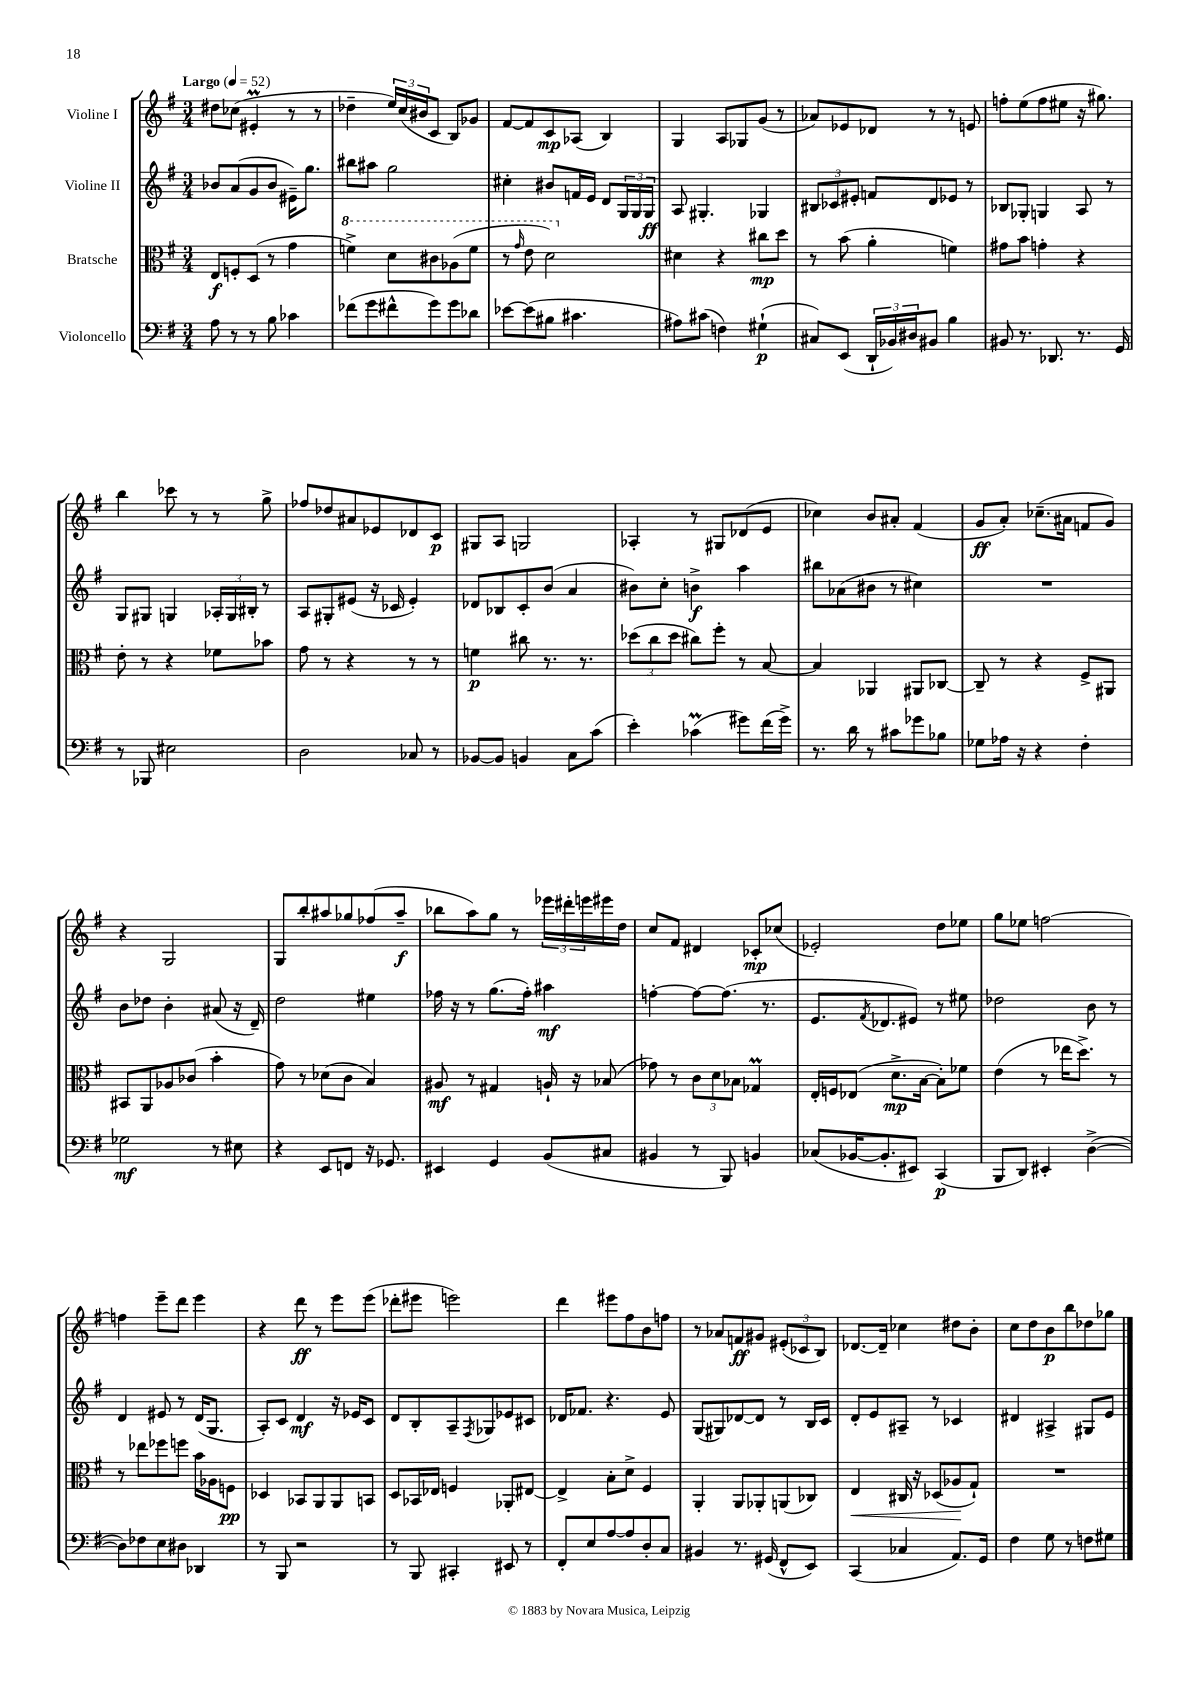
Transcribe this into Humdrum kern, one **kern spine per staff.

**kern	**kern	**kern	**kern
*staff4	*staff3	*staff2	*staff1
*clefF4	*clefC3	*clefG2	*clefG2
*k[f#]	*k[f#]	*k[f#]	*k[f#]
*M3/4	*M3/4	*M3/4	*M3/4
*MM52	*MM52	*MM52	*MM52
8A	8E	8b-	8dd#
8r	8F'	(8a	(8cc-
8r	(8D	8g	4e#'
8B	8r	8b-	.
4c-	4g	16e#~)	8r
.	.	8.gg	.
.	.	.	8r
=	=	=	=
(8f-	4ff^)	8bb#	4dd-~
8g	.	8aa#	.
8f#^^	8dd	2gg	24ee)
.	.	.	(24cc
.	.	.	24b#
8g)	8cc#	.	8c
8g	(8a-	.	8B)
8d-	8ff	.	8g-
=	=	=	=
[8e-	8r	4cc#'	[8f#
.	16qqgg	.	.
(8e-]	8ee	.	8f#]
8B#	2dd)	8b#	8c
4.c#	.	16f	(8A-
.	.	16e	.
.	.	8d	4B)
.	.	24G	.
.	.	24G	.
.	.	24G	.
=	=	=	=
8A#)	4d#	8A	4G
(8c#	.	4.G#'	.
4F)	4r	.	8A
.	.	.	8G-
(4G#`	8cc#	4G-	(8g
.	8dd	.	8r
=	=	=	=
8C#)	8r	12B#	8a-)
.	.	12c-	.
(8EE	(8b	.	8e-
.	.	12e#'	.
24DD`	4a'	8f	8d-
24BB-)	.	.	.
24D#	.	.	.
8BB#	.	8d	8r
4B	4f)	8e-	8r
.	.	8r	8e
=	=	=	=
8BB#	8g#	8B-	8ff'
8.r	8b	8G-'	(8ee
.	4g'	4G	8ff
8.DD-	.	.	.
.	.	.	8ee#
8.r	4r	8A	16r
.	.	.	8.gg#)
.	.	8r	.
16GG	.	.	.
=	=	=	=
8r	8e'	8G	4bb
8BBB-	8r	8G#	.
2E#	4r	4G	8ccc-
.	.	.	8r
.	8f-	24A-'	8r
.	.	24G	.
.	.	24B#'	.
.	8b-	8r	8gg^
=	=	=	=
2D	8g	8A	8ff-
.	8r	8G#'	8dd-
.	4r	(8e#	8a#
.	.	16r	8e-
.	.	16c-	.
8C-	8r	4e#')	8d-
8r	8r	.	8c
=	=	=	=
[8BB-	4f	8d-	8G#
8BB-]	.	8B-	8A
4BB	8cc#	8c'	2G
.	8.r	(8b	.
8C	.	4a	.
.	8.r	.	.
(8c	.	.	.
=	=	=	=
4e')	(12dd-	8b#)	4A-'
.	12cc	.	.
.	.	8cc'	.
.	12dd-	.	.
(4c-	8cc#)	4b^	8r
.	8ff#'	.	8G#
8g#)	8r	4aa	(8d-
(16f#	[8B	.	8e
16g#^)	.	.	.
=	=	=	=
8.r	4B]	8bb#	4cc-)
.	.	(8a-	.
16d	.	.	.
8r	4AA-	8b#	8b
8c#	.	8r	8a#'
8g-	8AA#	4cc#)	(4f#
8B-	[8C-	.	.
=	=	=	=
8G-	8C-~]	2.r	8g
16A-	8r	.	8a')
16r	.	.	.
4r	4r	.	(8.cc-~
.	.	.	16a#
4F#'	8F#^	.	8f
.	8AA#	.	8g)
=	=	=	=
2G-	8BB#	8b	4r
.	8AA	8dd-	.
.	8A-	4b'	2G
.	(8c-	.	.
8r	4b'	(8a#	.
8E#	.	16r	.
.	.	16d~)	.
=	=	=	=
4r	8g)	2dd	8G
.	8r	.	8bb'
8EE	(8d-	.	8aa#
8FF	8c	.	8gg-
16r	4B)	4ee#	(8ff-
8.GG-	.	.	.
.	.	.	8aa#~
=	=	=	=
4EE#	8A#	16ff-	8bb-
.	.	16r	.
.	8r	8r	8aa)
4GG	4G#	(8.gg	8gg
.	.	.	8r
.	.	16ff-')	.
(8BB	16A`	4aa#	24eee-
.	.	.	24ddd#'
.	16r	.	.
.	.	.	24eee
8C#	(8B-	.	16eee#
.	.	.	16dd
=	=	=	=
4BB#	8g-)	[4ff'	8cc
.	8r	.	8f#
8r	12c	8ff_	4d#
.	12d	.	.
8BBB)	.	(8.ff]	.
.	12B-	.	.
4BB	4G-	.	8c-'
.	.	8.r	.
.	.	.	(8cc-
=	=	=	=
(8C-	16E'	8.e	2e-')
.	16F	.	.
[16BB-	(8E-	.	.
.	.	8qf#	.
8.BB-']	.	8.d-	.
.	8.d^	.	.
8EE#)	.	8e#)	.
.	[16B	.	.
(4CC	8B'])	8r	8dd
.	8f-	8ee#	8ee-
=	=	=	=
8BBB	(4e	2dd-	8gg
8DD)	.	.	8ee-
4EE#'	8r	.	[2ff
.	16ee-	.	.
.	8.dd^)	.	.
([4D^	.	8b	.
.	8r	8r	.
=	=	=	=
8D])	8r	4d	4ff]
8F-	8ee-	.	.
8E	8ff-	8e#	8eee~
8D#	8ff	8r	8ddd
4DD-	16b	(16d	4eee
.	16A-	8.G	.
.	8F	.	.
=	=	=	=
8r	4D-	8A')	4r
8BBB	.	8c	.
2r	8BB-	4d	8ddd
.	8AA	.	8r
.	8AA	16r	8eee
.	.	16e-	.
.	8BB	8c	(8eee
=	=	=	=
8r	8D	8d	8ddd-'
8BBB	16BB-	8B'	8eee#
.	16E-	.	.
4CC#'	4F	8A~	2eee)
.	.	8qF#	.
.	.	8G-	.
8EE#	8AA-'	8e-	.
8r	[8E#	8c#	.
=	=	=	=
8FF#'	4E#^]	16d-	4ddd
.	.	8.f-	.
8E	.	.	.
[8A	8B'	4.r	8eee#
8A]	8d^	.	8ff#
8D'	4F#	.	8b
8C	.	8e	8ff
=	=	=	=
4BB#	4AA'	(8G	8r
.	.	8G#)	8a-
8.r	8AA	[8d-	8f
.	8AA-'	8d-]	8g#
(16GG#	.	.	.
8FF#^^	(8AA	8r	(12e#'
.	.	.	12c-
8EE)	8C-)	16B	.
.	.	.	12B)
.	.	16c	.
=	=	=	=
(4CC	4E	8d'	[8.d-
.	.	8e	.
.	.	.	16d-~]
4C-	16C#	8A#~	4cc-
.	16r	.	.
.	(8D-	8r	.
8.AA)	8A-	4c-	8dd#
.	8G`)	.	8b'
16GG	.	.	.
=	=	=	=
4F#	2.r	4d#	8cc
.	.	.	8dd
8G	.	4A#^	8b
8r	.	.	8bb
8F	.	8G#	8dd-
8G#	.	8e	8gg-
==	==	==	==
*-	*-	*-	*-
